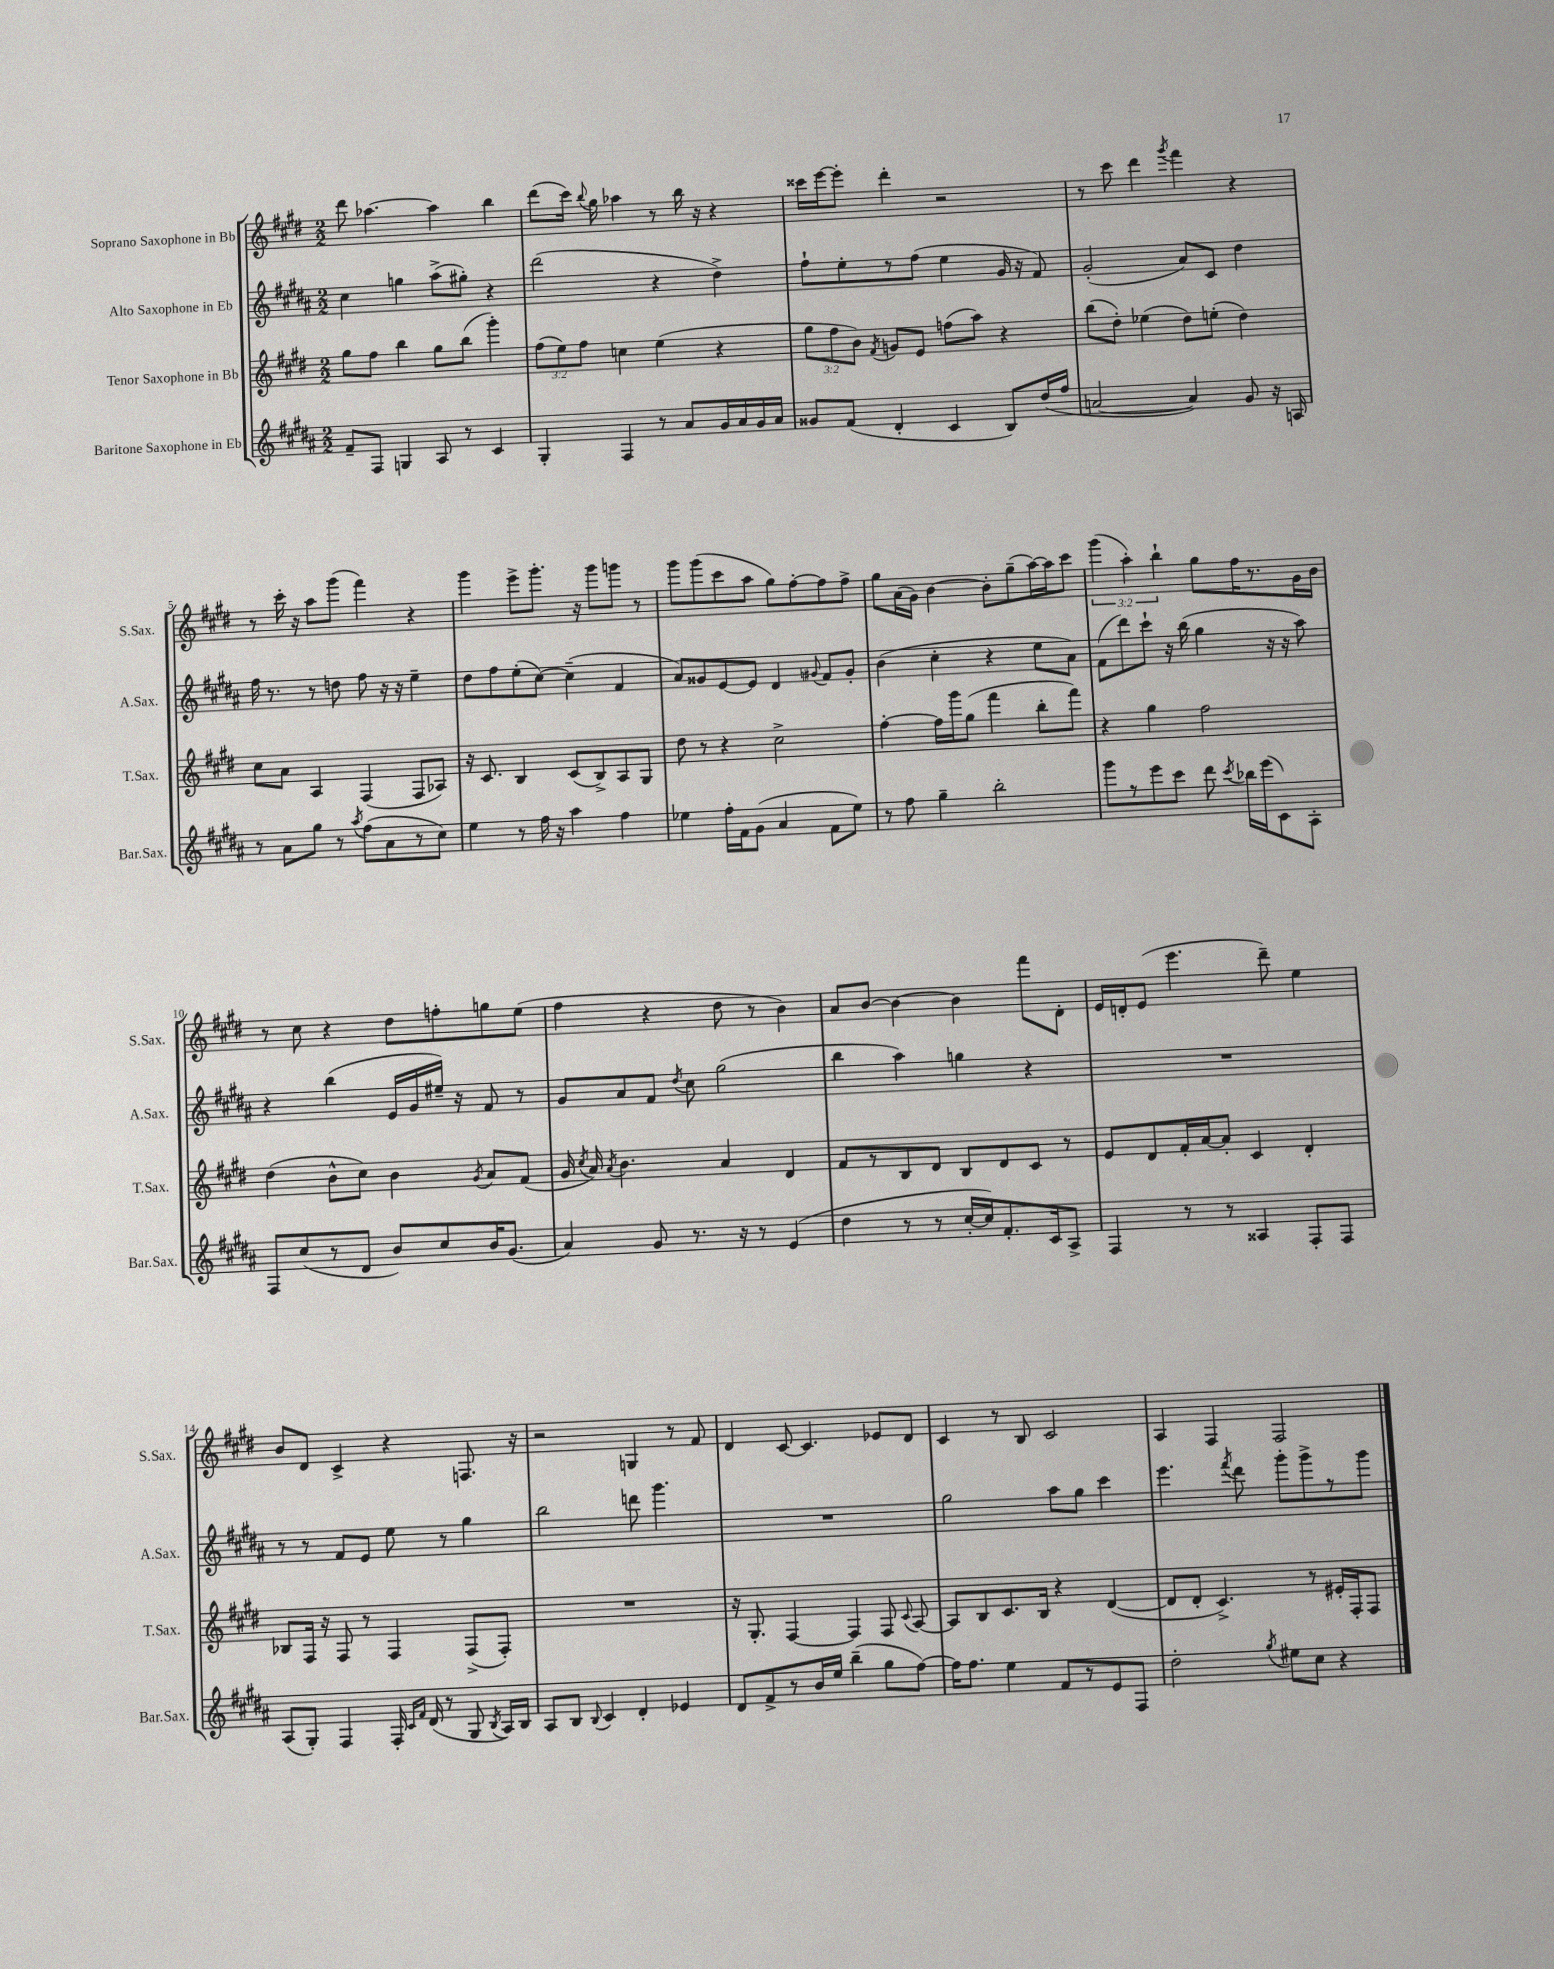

**kern	**kern	**kern	**kern
*staff4	*staff3	*staff2	*staff1
*clefG2	*clefG2	*clefG2	*clefG2
*k[f#c#g#d#a#]	*k[f#c#g#d#]	*k[f#c#g#d#a#]	*k[f#c#g#d#]
*M2/2	*M2/2	*M2/2	*M2/2
8f#~	8gg#	4cc#	8ddd#
8F#	8ff#	.	[4.aa-
4G	4bb	4gg	.
8A#	8gg#	(8aa#^	4aa-]
8r	(8bb	8gg#')	.
4c#	4ggg#')	4r	4bb
=	=	=	=
4G#'	(12ff#	(2ddd#	(8ddd#
.	12ee)	.	.
.	.	.	16ccc#)
.	12ff#	.	.
.	.	.	8qqbb
.	.	.	16gg#
4F#	4cc	.	4aa-
8r	(4ee	4r	8r
8a#	.	.	16bb
.	.	.	16r
16g#	4r	4dd#^)	4r
16a#	.	.	.
16g#	.	.	.
16a#	.	.	.
=	=	=	=
8g##	12gg#	8ff#`	16ccc##
.	.	.	[16eee
.	12ff#	.	.
(8f#	.	8ee'	8eee']
.	12b)	.	.
.	8qf#	.	.
4d#'	8g	8r	4ddd#'
.	8e	(8ff#	.
4c#	(8ff	4ee	2r
.	8aa)	.	.
8B)	4r	16g#	.
.	.	16r	.
(16dd#	.	8f#)	.
16ff#	.	.	.
=	=	=	=
[2a	(8bb	(2g#'	8r
.	8dd#')	.	8ccc#
.	(4ee-	.	4ddd#
.	.	.	8qggg#
4a])	8dd#)	8a#)	4fff#
.	(8ee'	8c#	.
8g#	4dd#)	4dd#	4r
16r	.	.	.
16A	.	.	.
=	=	=	=
8r	8cc#	16ff#	8r
.	.	8.r	.
8a#	8a	.	16ccc#'
.	.	.	16r
8gg#	4A	8r	8aa
8r	.	8dd	(8ggg#
8qaa#	.	.	.
(8ff#	(4F#	8ff#	4fff#)
8a#	.	16r	.
.	.	16r	.
8r	8F#	4ee~	4r
8cc#)	8A-)	.	.
=	=	=	=
4ee	16r	8dd#	4ggg#
.	8.c#	.	.
.	.	8ff#	.
8r	4B	(8ee'	8eee^
16ff#	.	[8cc#)	8.ggg#'
16r	.	.	.
4aa#	(8c#	(4cc#~]	.
.	.	.	16r
.	8B^)	.	8ggg#
4ff#	8A	4f#	8ggg
.	8G#	.	8r
=	=	=	=
4ee-	8dd#	8a#)	8ggg#
.	8r	8g##	(8ggg#
16ff#'	4r	[8e	8ccc#
16f#	.	.	.
(8g#	.	8e]	8aa
4a#	2cc#^	4d#	8gg#)
.	.	.	[8ff#'
.	.	8qqg#	.
8f#	.	8f#	8ff#]
8ee-)	.	8g#'	8ff#^
=	=	=	=
8r	[4ff#'	(4b	8gg#
8ff#	.	.	(16a
.	.	.	16g#)
4gg#~	16ff#]	4cc#'	[4b
.	16ggg#	.	.
.	(8gg#	.	.
2bb'	4fff#	4r	8b']
.	.	.	(8gg#~
.	8bb'	8ee	[16aa)
.	.	.	16aa]
.	8fff#)	8a#)	8ccc#
=	=	=	=
8ggg#	4r	(8f#	(6ggg#
8r	.	8ddd#)	.
.	.	.	6aa')
8eee	4gg#	8ccc#`	.
.	.	.	6bb`
8ccc#	.	16r	.
.	.	(16bb	.
8ddd#	2ff#	4gg#	8gg#
8qccc#	.	.	.
16bb-	.	.	16ff#
(16eee	.	.	8.r
8c#)	.	16r	.
.	.	16r	.
8A#'	.	8aa#)	16g#
.	.	.	16b
=	=	=	=
8F#	(4dd#	4r	8r
(8cc#	.	.	8cc#
8r	8b^^	(4bb	4r
8d#	8cc#)	.	.
8b)	4b	16e	8dd#
.	.	16g#	.
8cc#	.	16ee#~)	8ff'
.	.	16r	.
.	8qg#	.	.
16b	8a	8f#	8gg
(8.g#	.	.	.
.	(8f#	8r	(8ee
=	=	=	=
4a#)	16g#	8g#	4ff#
.	8qcc#	.	.
.	16a)	.	.
.	8qa	.	.
.	4.b	8a#	.
8g#	.	8f#	4r
.	.	8qdd#	.
8.r	.	8cc#	.
.	4a	(2gg#	8dd#
16r	.	.	.
8r	.	.	8r
(4e	4d#	.	4b)
=	=	=	=
4dd#	8f#	4bb	8a
.	8r	.	[8b
8r	8B	4aa#)	4b_
8r	8d#	.	.
[16cc#'	8B	4gg	4b]
16cc#])	.	.	.
8.f#'	8d#	.	.
.	8c#	4r	8fff#
16c#	.	.	.
8A#^	8r	.	8d#'
=	=	=	=
4F#	8e	1r	16e
.	.	.	16d'
.	8d#	.	(8e
8r	16f#'	.	4.eee
.	[16a	.	.
8r	8a']	.	.
4A##	4c#	.	.
.	.	.	8ddd#~)
8F#'	4d#'	.	4ee
8F#	.	.	.
=	=	=	=
(8A#	8B-	8r	8b
8G#')	16F#	8r	8d#
.	16r	.	.
4F#	8F#	8f#	4c#^
.	8r	8e	.
16F#'	4F#	8ee	4r
16qqc#	.	.	.
16qqf#	.	.	.
(16d#	.	.	.
8r	.	8r	.
8G#	(8F#^	4gg#	8.F
8qB	.	.	.
16A#)	8F#')	.	.
16B	.	.	16r
=	=	=	=
8A#	1r	2bb	2r
8B	.	.	.
8qqB	.	.	.
4c#	.	.	.
4d#'	.	8ddd	4G
.	.	4.ggg#	.
4e-	.	.	8r
.	.	.	8f#
=	=	=	=
8d#	16r	1r	4d#
.	8.G#'	.	.
8f#^	.	.	.
8r	[4F#	.	[8c#
16b	.	.	4.c#]
16ee	.	.	.
(4bb~	4F#]	.	.
8gg#	8F#	.	8e-
.	8qqc#	.	.
[8ff#)	[8A	.	8d#
=	=	=	=
16ff#]	8A]	2gg#	4c#
8.ff#	.	.	.
.	8B	.	.
4ee	8.c#	.	8r
.	.	.	8B
.	16B	.	.
8f#	4r	8aa#	2c#
8r	.	8gg#	.
8e	([4d#	4ccc#	.
8F#	.	.	.
=	=	=	=
2dd#'	8d#]	4.eee	4A
.	8d#'	.	.
.	4.c#^)	.	4F#
.	.	8qfff#	.
.	.	8ddd#	.
8qgg#	.	.	.
8ee#	.	8ggg#'	2F#
8cc#	8r	8ggg#^	.
4r	16e#'	8r	.
.	16F#'	.	.
.	8F#	8ggg#	.
==	==	==	==
*-	*-	*-	*-
